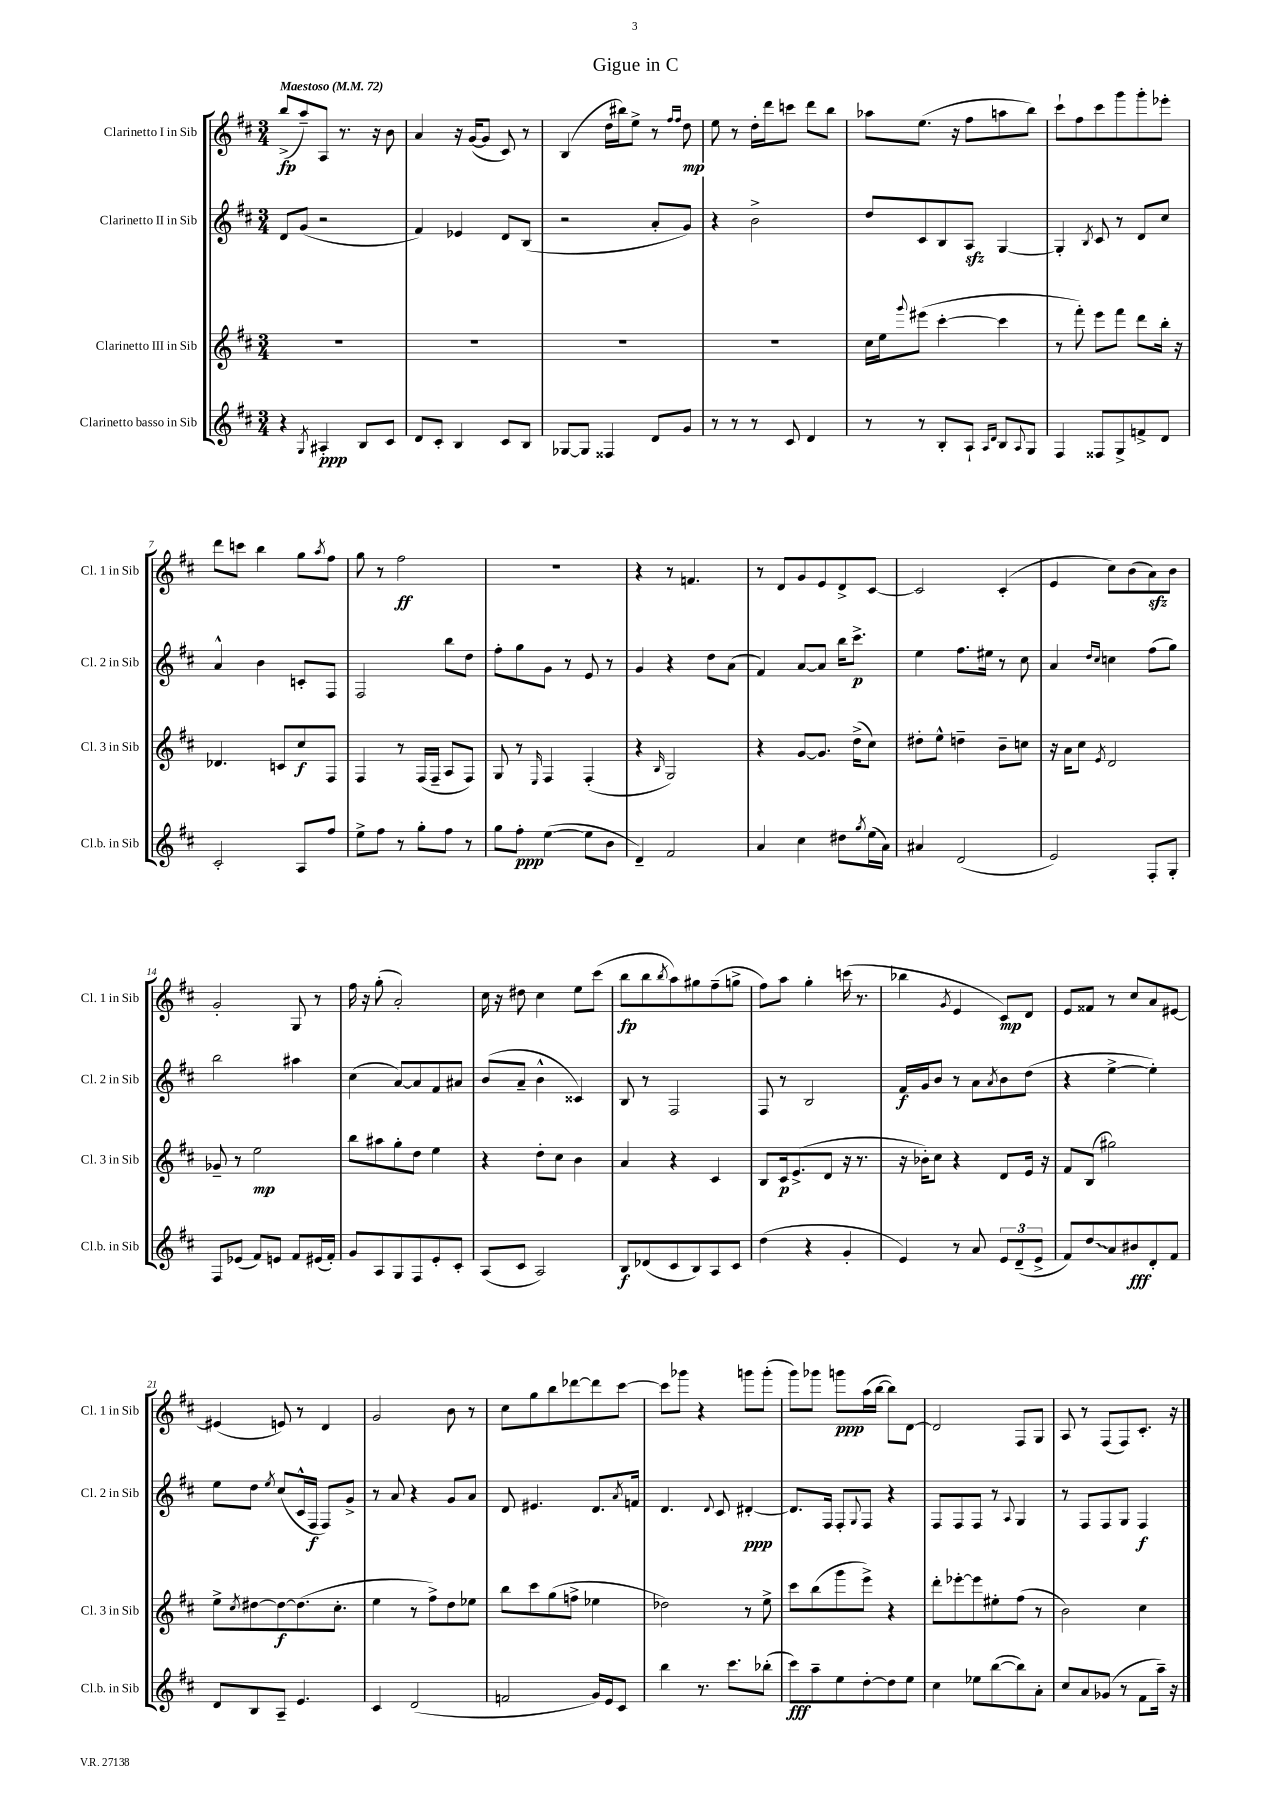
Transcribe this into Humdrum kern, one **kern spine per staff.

**kern	**kern	**kern	**kern
*staff4	*staff3	*staff2	*staff1
*clefG2	*clefG2	*clefG2	*clefG2
*k[f#c#]	*k[f#c#]	*k[f#c#]	*k[f#c#]
*M3/4	*M3/4	*M3/4	*M3/4
*MM72	*MM72	*MM72	*MM72
4r	2.r	8d	(8bb^
.	.	(8g	8aa~)
8qG	.	.	.
4A#'	.	2r	8A
.	.	.	8.r
8B	.	.	.
.	.	.	16r
8c#	.	.	8b
=	=	=	=
8d	2.r	4f#)	4a
8c#'	.	.	.
4B	.	4e-	16r
.	.	.	([16g
.	.	.	8g]
8c#	.	8d	8c#)
8B	.	(8B	8r
=	=	=	=
[8G-	2.r	2r	(4B
8G-]	.	.	.
4F##	.	.	16dd
.	.	.	16bb#)
.	.	.	8ee^
8d	.	8a'	8r
.	.	.	16qqff#
.	.	.	16qqff#
8g	.	8g)	8dd
=	=	=	=
8r	2.r	4r	8ee
8r	.	.	8r
8r	.	2b^	16dd'
.	.	.	16ddd
8c#	.	.	8ccc
4d	.	.	8ddd
.	.	.	8bb
=	=	=	=
8r	16cc#	8dd	8aa-
.	16ee	.	.
.	8qqggg	.	.
8r	(8eee#	8c#	(8.ee
8B'	[4ccc#'	8B	.
.	.	.	16r
8A`	.	8A	8ff#
16qqA	.	.	.
16qqd	.	.	.
8B	4ccc#]	[4G	8aa
8qqA	.	.	.
8G	.	.	8bb)
=	=	=	=
4F#	8r	4G']	8ccc#`
.	8fff#')	.	8ff#
.	.	8qB	.
8F##	8eee	8c#	8ccc#
8G^	8fff#	8r	8ggg
8f^	8ddd	8d	8ggg'
8d	16bb'	8cc#	8eee-'
.	16r	.	.
=	=	=	=
2c#'	4.d-	4a^^	8ddd
.	.	.	8ccc
.	.	4b	4bb
.	8c	.	.
8A	8cc#	8c'	8gg
.	.	.	8qaa
8ff#	8F#	8F#	8ff#
=	=	=	=
8ee^	4F#	2F#	8gg
8ff#	.	.	8r
8r	8r	.	2ff#
8gg'	(16F#	.	.
.	16F#~	.	.
8ff#	8A	8bb	.
8r	8F#)	8dd	.
=	=	=	=
8gg	8G	8ff#'	2.r
8ff#'	8r	8gg	.
.	16qqE	.	.
([4ee	4F#	8g	.
.	.	8r	.
8ee]	(4F#'	8e	.
8b	.	8r	.
=	=	=	=
4d~)	4r	4g	4r
.	16qqB	.	.
2f#	2G)	4r	8r
.	.	.	4.f
.	.	8dd	.
.	.	(8a	.
=	=	=	=
4a	4r	4f#)	8r
.	.	.	8d
4cc#	[8g	[8a	8g
.	8.g]	8a]	8e
8dd#	.	16bb	8d^
.	(16dd^	8.ccc#^	.
8qgg	.	.	.
(16ee	8cc#)	.	[8c#
16a)	.	.	.
=	=	=	=
4a#	8dd#'	4ee	2c#]
.	8ee^^	.	.
(2d	4dd~	8.ff#	.
.	.	16ee#	.
.	8b~	8r	(4c#'
.	8cc	8cc#	.
=	=	=	=
2e)	16r	4a	4e
.	16a	.	.
.	8cc#	.	.
.	.	16qqdd	.
.	8qe	16qqcc#	.
.	2d	4cc	8cc#)
.	.	.	(8b
8F#'	.	(8ff#	8a)
8G'	.	8gg)	8b
=	=	=	=
8F#	8g-~	2bb	2g'
(8e-	8r	.	.
8f#)	2ee	.	.
8e	.	.	.
8f#	.	4aa#	8G
(16e#	.	.	8r
16f#')	.	.	.
=	=	=	=
8g	8bb	(4cc#	16ff#
.	.	.	16r
8A	8aa#	.	(8gg'
8G	8gg'	[8a)	2a')
8F#	8dd	8a]	.
8e'	4ee	8f#	.
8c#'	.	8a#	.
=	=	=	=
(8A	4r	(8b	16cc#
.	.	.	16r
8c#	.	8a~	8dd#
2A)	8dd'	4b^^	4cc#
.	8cc#	.	.
.	4b	4c##)	8ee
.	.	.	(8ccc#
=	=	=	=
8B	4a	8B	8bb
(8d-	.	8r	8bb
.	.	.	8qbb
8c#	4r	2F#	8aa)
8B)	.	.	8gg#
8A	4c#	.	(8ff#~
8c#	.	.	8gg^
=	=	=	=
(4dd	8B	8F#	8ff#)
.	16c#	8r	8aa
.	(8.e^	.	.
4r	.	2B	4gg'
.	8d	.	.
4g'	16r	.	(16ccc
.	8.r	.	8.r
=	=	=	=
4e)	16r	16f#	4bb-
.	16b-')	16g	.
.	8cc#	8b	.
.	.	.	8qg
8r	4r	8r	4e
8a	.	8a	.
.	.	8qa	.
12e	8d	8b	8c#)
(12d~	.	.	.
.	16e	(8dd	8d
12e^	.	.	.
.	16r	.	.
=	=	=	=
8f#)	8f#	4r	8e
8dd	(8B	.	8f##
8a	2gg#)	[4ee^	8r
8b#	.	.	8cc#
8d'	.	4ee'])	8a
8f#	.	.	[8e#
=	=	=	=
8d	8ee^	8ee	(4e#]
.	8qcc#	.	.
8B	[8dd#	8dd	.
.	.	8qee	.
8A~	8dd#_	(8cc#	8e)
4.e	(8.dd#]	16c#^^	8r
.	.	16F#	.
.	.	8F#)	4d
.	8.cc#'	.	.
.	.	8g^	.
=	=	=	=
4c#	4ee	8r	2g
.	.	8a	.
(2d	8r	4r	.
.	8ff#^)	.	.
.	8dd	8g	8b
.	8ee-	8a	8r
=	=	=	=
2f	8bb	8d	8cc#
.	8ccc#	4.e#	8gg
.	(8gg	.	8bb
.	8ff^	.	[8ddd-
16g)	4ee-	8.d	8ddd-]
16e	.	.	.
8c#	.	.	[8ccc#
.	.	8qa	.
.	.	16f	.
=	=	=	=
4bb	2dd-)	4.d	8ccc#]
.	.	.	8ggg-
8.r	.	.	4r
.	.	8qqd	.
.	.	8c#	.
8.ccc#	.	.	.
.	8r	[4d#'	8ggg
(8bb-'	8ee^	.	(8ggg'
=	=	=	=
8ccc#)	8ccc#	8.d#]	8ggg)
8aa~	(8bb	.	8ggg-
.	.	16F#	.
8ee	8ggg	8F#'	8ggg
.	.	8qqG	.
[8dd'	8eee^)	8F#	(16aa
.	.	.	[16bb
8dd]	4r	4r	8bb])
8ee	.	.	[8d
=	=	=	=
4cc#	8ddd'	8F#	2d]
.	[8eee-'	8F#	.
8ee-	8eee-]	8F#	.
([8bb	8ee#'	8r	.
.	.	8qqA	.
8bb])	(8ff#	4G	8F#
8a'	8r	.	8G
=	=	=	=
8cc#	2b)	8r	8A
8a	.	8F#	8r
(8g-	.	8F#	(8F#
8r	.	8G	8F#)
8f#	4cc#	4F#	8.c#'
16aa~)	.	.	.
16r	.	.	16r
==	==	==	==
*-	*-	*-	*-
